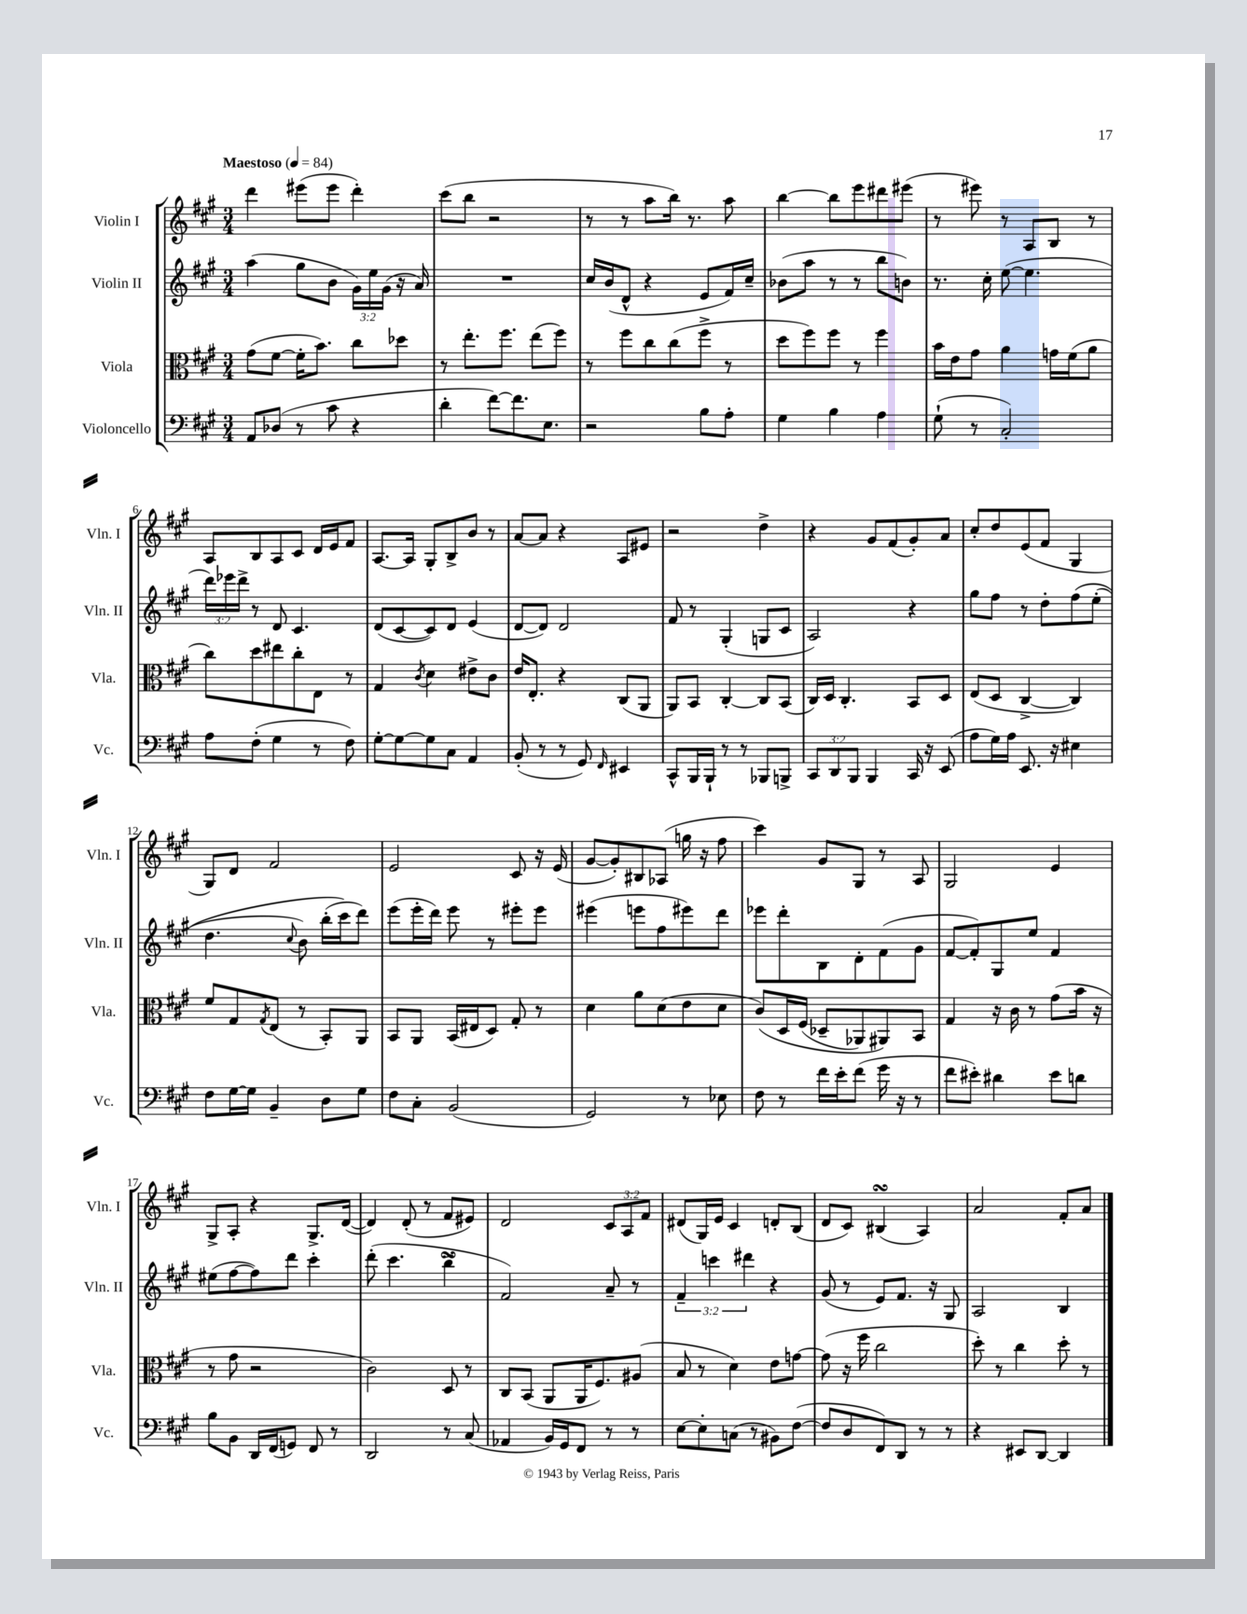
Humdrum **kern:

**kern	**kern	**kern	**kern
*part4	*part3	*part2	*part1
*staff4	*staff3	*staff2	*staff1
*I"Violoncello	*I"Viola	*I"Violin II	*I"Violin I
*I'Vc.	*I'Vla.	*I'Vln. II	*I'Vln. I
*clefF4	*clefC3	*clefG2	*clefG2
*k[f#c#g#]	*k[f#c#g#]	*k[f#c#g#]	*k[f#c#g#]
*M3/4	*M3/4	*M3/4	*M3/4
*MM84	*MM84	*MM84	*MM84
=1	=1	=1	=1
!	!	!	!LO:TX:a:B:t=Maestoso
8AA/L	(8g#\L	(4aa\	4ddd\
(8D-X/J	[8f#\J	.	.
8r	16f#'\KL]	8gg#\L	(8eee#X\L
.	8.b\J)	.	.
8c#\	.	8b\J	8eee#\J
4r	8cc#\L	24g#\LL)	4ddd'\)
.	.	24ee\	.
.	.	(24g#\JJ	.
.	8dd-X\J	16r	.
.	.	16a/)	.
=2	=2	=2	=2
4d'\	8r	2.r	(8ccc#\L
.	8.ee'\L	.	8bb\J
[8f#\L)	.	.	2r
.	8.ff#\J	.	.
8.f#\]	.	.	.
.	(8ee\L	.	.
8.E\J	.	.	.
.	8ff#\J)	.	.
=3	=3	=3	=3
2r	8r	16cc#/LL	8r
.	.	(16b/J	.
.	8ff#\L	8d^^/J	8r
.	8cc#\	4r	8aa\L
.	(8cc#\	.	16bb\Jk)
.	.	.	8.r
8B\L	8ff#^\J	8e/L	.
8A'\J	8r	16f#/L)	8aa\
.	.	16cc#~/JJ	.
=4	=4	=4	=4
4G#\	8dd\L	(8b-X\L	[4bb\
.	8ff#\)	8aa\J	.
4B\	8ff#\J	8r	8bb\L]
.	8r	8r	8eee\
4A\	4ff#\	8bb\L	8ddd#X\
.	.	8bn\J)	(8eee#X\J
=5	=5	=5	=5
(8G#`\	16b\LL	8.r	8r
.	16e\J	.	.
8r	8g#\J	.	8eee#X\)
.	.	16cc#'\	.
2C#'/)	4a\	([8ee\	8r
.	.	4.ee\]	8A/L
.	16gn\LL	.	8B/J
.	(16f#\J	.	.
.	8a\J	.	8r
!!LO:LB:g=z
=6	=6	=6	=6
8A\L	8cc#\L)	24ddd\LL)	8A/L
.	.	24eee-X\	.
.	.	24ddd^\JJ	.
(8F#'\J	8dd\	8r	8B/
4G#\	8ee#X\	8d/	8A/
.	8cc#'\	4.c#/	8c#/J
8r	8E\J	.	16d/LL
.	.	.	16e/J
8F#\)	8r	.	8f#/J
=7	=7	=7	=7
[8G#'\L	4G#/	(8d/L	[8.A/L
8G#\_	.	[8c#/	.
.	.	.	16A/Jk]
.	8qc#/	.	.
8G#\]	4d\	8c#/])	8G#'/L
8C#\J	.	8d/J	8B^/
4AA/	8e#X^\L	(4e/	8b/J
.	8c#\J	.	8r
=8	=8	=8	=8
(8BB'/	16e/KL	[8d/L	[8a/L
.	8.E'/J	.	.
8r	.	8d/J])	8a/J]
8r	4r	2d/	4r
8GG#/)	.	.	.
16qqFF#/	.	.	.
4EE#X/	(8C#/L	.	8A/L
.	8AA/J	.	8e#X/J
=9	=9	=9	=9
8CC#^^/L	8AA/L)	8f#/	2r
16BBB/L	8BB/J	8r	.
16BBB`/JJ	.	.	.
8r	[4C#'/	(4G#'/	.
8r	.	.	.
8BBB-X/L	8C#/L]	8Gn/L	4dd^\
8BBBn^/J	(8BB/J	8c#/J	.
=10	=10	=10	=10
12CC#/L	16C#/LL)	2A/)	4r
.	16D/JJ	.	.
12DD/	.	.	.
.	4.C#'/	.	.
12BBB/J	.	.	.
4BBB/	.	.	8g#/L
.	.	.	(8f#/
16CC#/	8BB/L	4r	8g#'/)
16r	.	.	.
(8EE/	8D/J	.	8a/J
=11	=11	=11	=11
8A\L	(8E/L	8gg#\L	8cc#'/L
16G#\L)	8D/J	8ff#\J	8dd/
16A\JJ	.	.	.
8.EE/	[4C#^/	8r	(8e/
.	.	8dd'\L	8f#/J
16r	.	.	.
4E#X\	4C#/])	(8ff#\	4G#/
.	.	(8ee'\J	.
!!LO:LB:g=z
=12	=12	=12	=12
8F#\L	8f#/L	4.dd\	8G#/L)
[16G#\L	8G#/	.	8d/J
16G#\JJ]	.	.	.
.	8qG#/	.	.
4BB~/	(8E/J	.	2f#/
.	.	8qqcc#/	.
.	8r	8b\)	.
8D\L	8BB'/L)	(16bb'\LL	.
.	.	16ccc#\J)	.
8G#\J	8AA/J	8ddd\J)	.
=13	=13	=13	=13
8F#\L	8BB/L	(8eee\L	2e/
8C#'\J	8AA/J	16eee'\L	.
.	.	16ddd\JJ)	.
(2BB/	(16BB/LL	8eee\	.
.	16E#X/J	.	.
.	8D/J)	8r	.
.	8G#'/	8eee#X'\L	8c#/
.	8r	8eee#\J	16r
.	.	.	(16e/
=14	=14	=14	=14
2GG#/)	4d\	(4eee#X\	[8g#/L
.	.	.	8g#'/])
.	8a\L	8eeen\L	8B#X/
.	(8d\	8ff#\	(8A-X/J
8r	8e\	8eee#X\)	16ggn\
.	.	.	16r
8E-X\	8d\J	8ddd\J	8ff#\
=15	=15	=15	=15
8F#\	(8c#/L)	8eee-X\L	4ccc#\)
8r	16D/L	8ddd'\	.
.	(16F#/JJ	.	.
16f#\LL	8D-X~/L	8B\	8g#/L
16e'\J	.	.	.
(8f#\J	8AA-X/)	8d'\	8G#/J
16g#\	8AA#X/)	(8f#\	8r
16r	.	.	.
8r	8BB/J	8g#\J	8A/
=16	=16	=16	=16
8f#\L	4G#/	[8f#/L	2G#/
8e#X'\J)	.	8f#'/])	.
4d#X\	16r	8G#/	.
.	16c#\	.	.
.	8r	8ee/J	.
8e#\L	(8g#\L	4f#/	4e/
8dn\J	16b\Jk	.	.
.	16r	.	.
!!LO:LB:g=z
=17	=17	=17	=17
8B\L	8r	(8ee#X\L	8G#^/L
8BB\J	8g#\	[8ff#\	8A'/J
16DD/LL	2r	8ff#\])	4r
(16FF#/J	.	.	.
8GGn/J)	.	8ddd\J	.
8FF#/	.	4ccc#'\	8.G#^/L
8r	.	.	.
.	.	.	([16d/Jk
=18	=18	=18	=18
2DD/	2c#\)	(8ddd'\	4d/])
.	.	4.ccc#\	.
.	.	.	(8d'/
.	.	.	8r
8r	8D/	4bbsSSS^\	8f#/L
(8C#/	8r	.	8e#X/J)
=19	=19	=19	=19
4AA-X/	8C#/L	2f#/)	2d/
.	(8BB/J	.	.
16BB/LL)	8AA/L	.	.
16GG#/J	.	.	.
8FF#/J	16AA/K	.	.
.	8.F#/)	.	.
8r	.	8a~/	12c#/L
.	.	.	12A/
8r	(8A#X/J	8r	.
.	.	.	12f#/J
=20	=20	=20	=20
[8E\L	8B/	6f#~/	(8d#X/L
8E'\]	8r	.	16G#/L)
.	.	6cccn\	.
.	.	.	16e/JJ
(8Cn\J	4d\)	.	4c#/
.	.	6ddd#X\	.
8r	.	.	.
8BB#X\L)	8e\L	4r	8dn'/L
([8F#\J	[8gn\J	.	(8B/J
=21	=21	=21	=21
8F#/L]	(8g\]	(8g#/	8d/L
8D/	16r	8r	8c#/J)
.	16ff#\	.	.
8FF#/)	2cc#\	8e/L)	(4B#XsSsS/
8DD/J	.	8.f#/J	.
8r	.	.	4A/)
.	.	16r	.
8r	.	8G#/	.
=22	=22	=22	=22
4r	8dd'\)	2A/	2a/
.	8r	.	.
8EE#X/L	4cc#\	.	.
[8DD/J	.	.	.
4DD/]	8dd'\	4B/	8f#'/L
.	8r	.	8a/J
==	==	==	==
*-	*-	*-	*-
